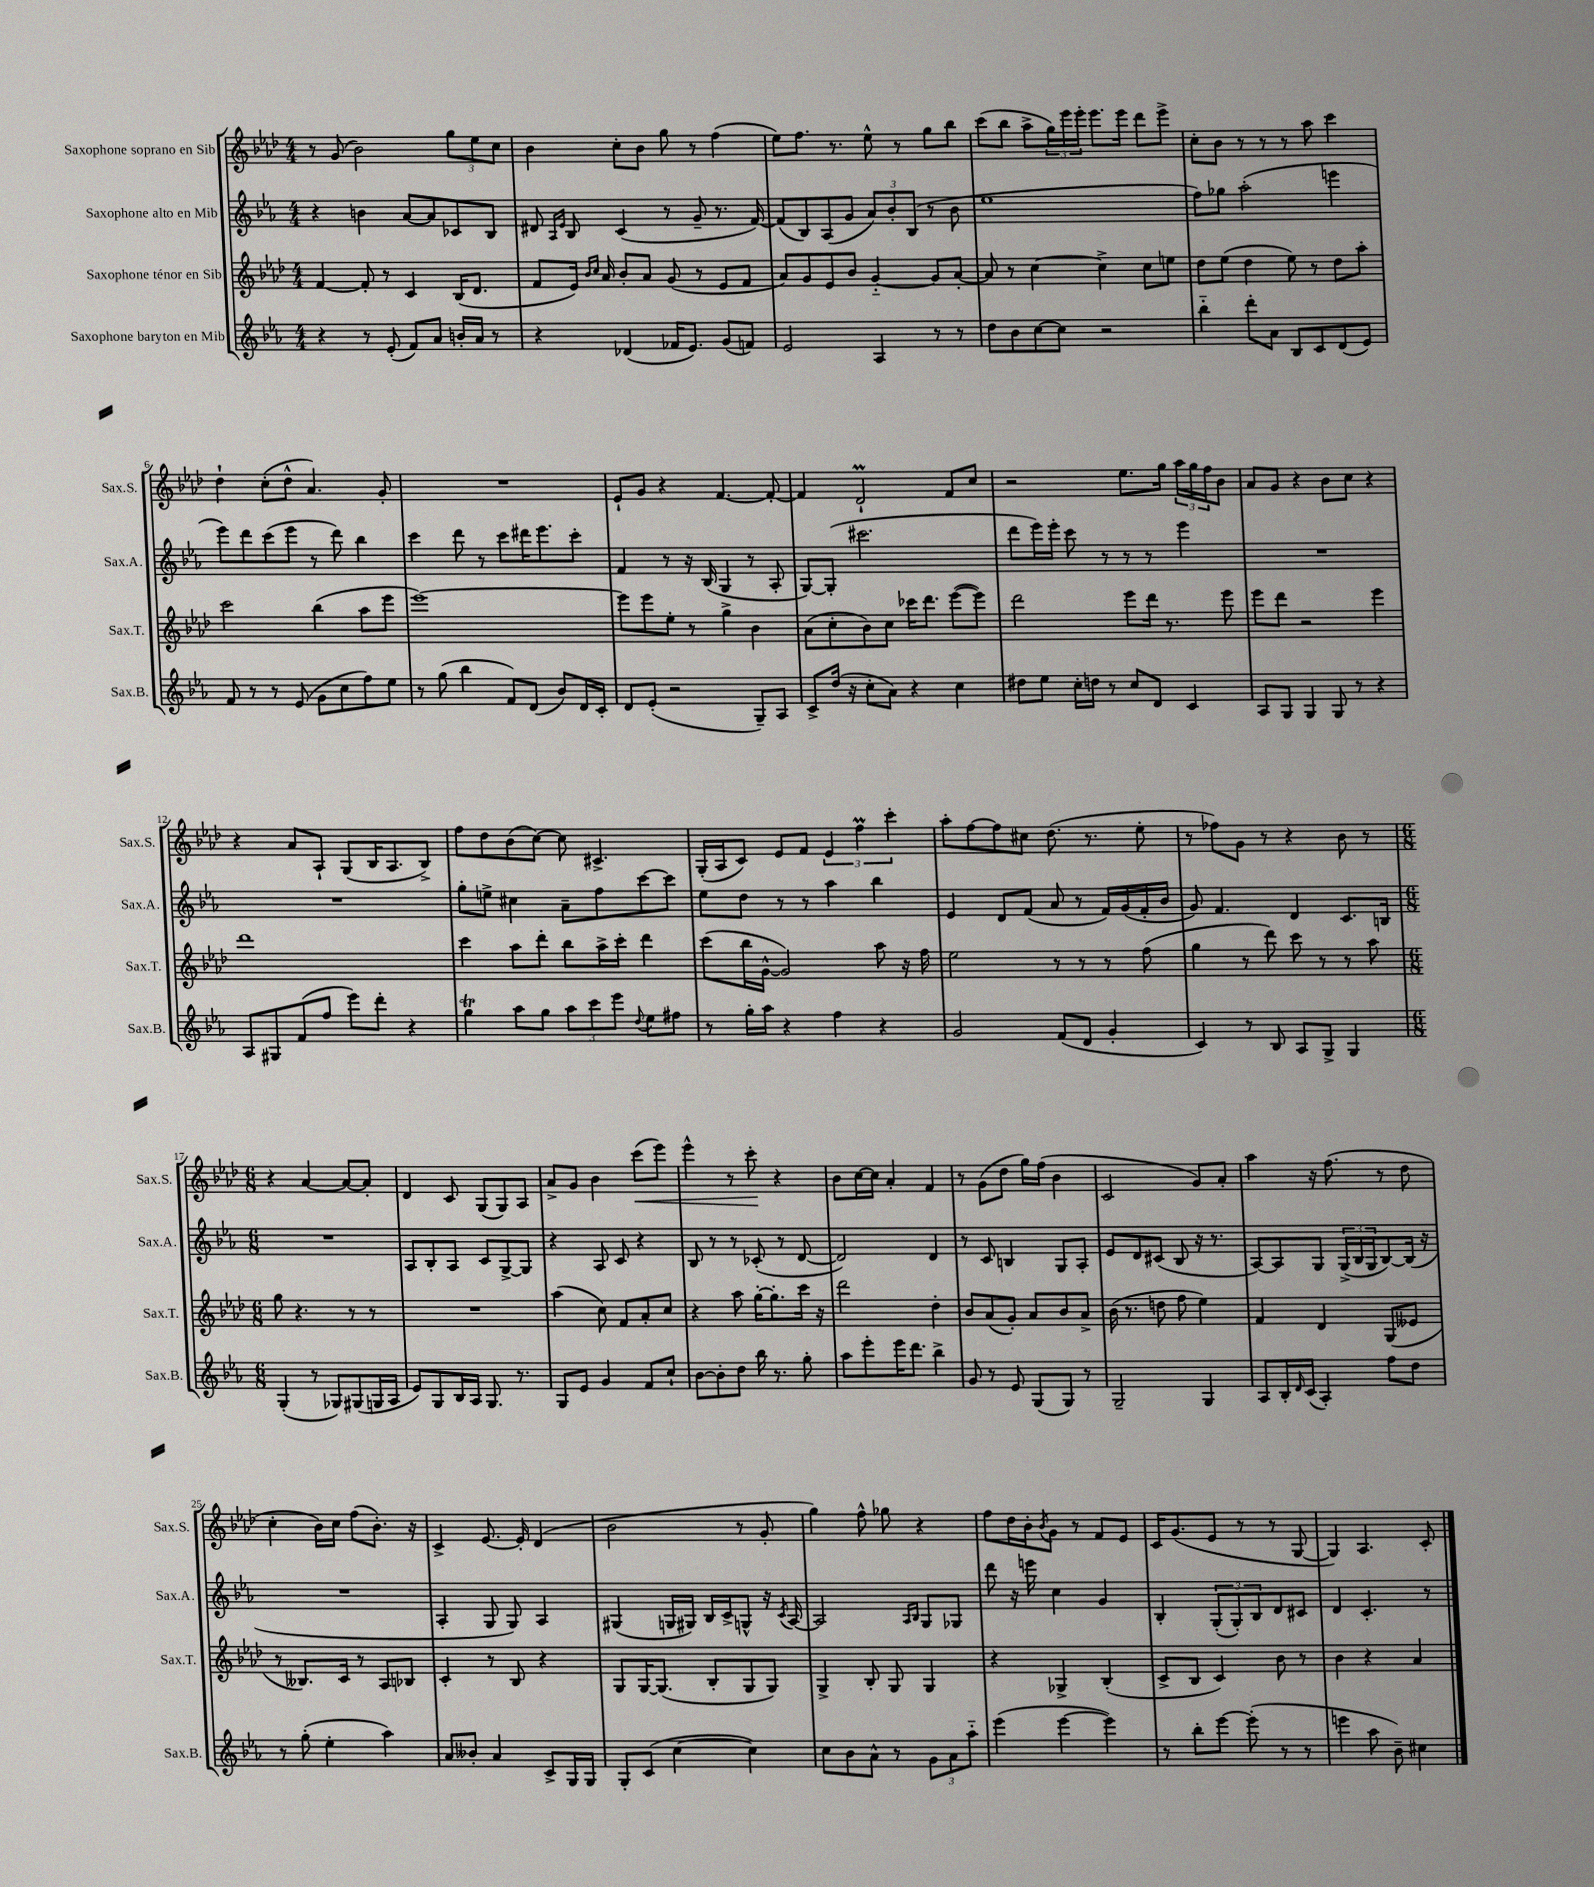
<<
\new StaffGroup <<
\new Staff = "s0" \with { instrumentName = "Saxophone soprano en Sib" shortInstrumentName = "Sax.S." } {
    \clef treble \key aes \major \numericTimeSignature \time 4/4
    r8 g'8( bes'2) \tuplet 3/2 { g''8 ees''8 c''8 } |
    bes'4 c''8-. bes'8 g''8 r8 f''4( |
    ees''8) f''8. r8. ees''8-^ r8 g''8 bes''8 |
    c'''8( bes''8 aes''8-> \tuplet 3/2 { g''16) ees'''16 ees'''16-. } ees'''8. ees'''16 des'''8 ees'''8-> |
    c''8-. bes'8 r8 r8 r8 aes''8 c'''4 |
    des''4-! c''8-.( des''8-^ aes'4.) g'8-. |
    R1 |
    ees'8-! g'8 r4 f'4.~ f'8~-. |
    f'4 des'2-!\prall f'8 c''8 |
    r2 ees''8. g''16 \tuplet 3/2 { aes''16 g''16 f''16 } bes'8 |
    aes'8 g'8 r4 bes'8 c''8 r4 |
    r4 aes'8 aes8-! g8( bes16 aes8. bes8->) |
    f''8 des''8 bes'8( c''8~) c''8 cis'4.-> |
    g16-.( aes16 c'8) ees'8 f'8 \tuplet 3/2 { ees'4 f''4\prall c'''4-. } |
    aes''8-. f''8~ f''8 cis''8 des''8.( r8. ees''8-. |
    r8 fes''8) g'8 r8 r4 bes'8 r8 |
    \numericTimeSignature \time 6/8 r4 aes'4~ aes'8~ aes'8-. |
    des'4 c'8 g8( g8) aes8 |
    aes'8-> g'8 bes'4 c'''8\<( ees'''8) |
    ees'''4-^ r8 c'''8-.\! r4 |
    bes'8 c''16~ c''16 aes'4-. f'4 |
    r8 g'8( des''8 g''16) f''16( bes'4 |
    c'2 g'8) aes'8-. |
    aes''4 r16 f''8.( r8 des''8 |
    c''4-. bes'16) c''16 f''8( bes'8.-.) r16 |
    c'4-> ees'8.~ ees'16-. des'4( |
    bes'2 r8 g'8-. |
    g''4) f''8-^ ges''8 r4 |
    f''8 des''16 bes'16-. \acciaccatura { bes'8 } g'8 r8 f'8 ees'8 |
    c'16 g'8.( ees'8 r8 r8 g8~ |
    g4) aes4. c'8-. \bar "|." |
}
\new Staff = "s1" \with { instrumentName = "Saxophone alto en Mib" shortInstrumentName = "Sax.A." } {
    \clef treble \key ees \major \numericTimeSignature \time 4/4
    r4 b'4 aes'8~ aes'8 ces'8 bes8 |
    dis'8 \grace { aes16 ees'16 } bes8 c'4( r8 g'8-- r8. f'16~) |
    f'8( bes8) aes8( g'8 \tuplet 3/2 { aes'8) bes'8-. bes8( } r8 bes'8 |
    ees''1 |
    f''8) ges''8 aes''2-.( e'''4 |
    ees'''8) d'''8 c'''8( ees'''8 r8 d'''8) bes''4 |
    c'''4 d'''8 r8 c'''8 dis'''16 ees'''8. c'''8-. |
    f'4 r8 r16 bes16( g4 r8 aes8-. |
    g8~) g8-.( cis'''2. |
    d'''8 ees'''16) ees'''16-. c'''8 r8 r8 r8 ees'''4 |
    R1 |
    R1 |
    g''8-. e''8-> cis''4 aes'8-- f''8 c'''8~ c'''8 |
    ees''8 d''8 r8 r8 aes''4 bes''4 |
    ees'4 d'8 f'8( aes'8 r8 f'16) g'16( f'16-. bes'16 |
    g'8) f'4. d'4 c'8. b16 |
    \numericTimeSignature \time 6/8 R2. |
    aes8 bes8-. aes8 c'8 g8~-> g8 |
    r4 aes8 c'8 r4 |
    bes8 r8 r8 ces'8-.( r8 d'8~ |
    d'2) d'4 |
    r8 c'8 b4 g8 aes8-. |
    ees'8 d'8 cis'8( bes8 r16 r8. |
    aes8~) aes8 g8 \tuplet 3/2 { g16->( bes16 g16 } bes8~) bes16( r16 |
    R2. |
    aes4-. g8 g8) aes4 |
    gis4( g16 gis16) bes16 c'16-> g8-^ r16 \acciaccatura { c'8 } aes16~ |
    aes2 \grace { aes16 bes16 } g8 ges8 |
    d'''8 r16 e'''16 c''4 g'4 |
    bes4-. \tuplet 3/2 { g8-.( g8-.) bes8 } d'8 cis'8 |
    d'4 c'4.-. r8 \bar "|." |
}
\new Staff = "s2" \with { instrumentName = "Saxophone ténor en Sib" shortInstrumentName = "Sax.T." } {
    \clef treble \key aes \major \numericTimeSignature \time 4/4
    f'4~ f'8-. r8 c'4 bes16( des'8. |
    f'8 ees'16) \grace { bes'16 c''16 } aes'16 bes'8-. aes'8 g'8( r8 ees'8 f'8 |
    aes'8) g'8 ees'8 bes'8 g'4~-_ g'8 aes'8~-. |
    aes'8 r8 c''4~ c''4-> c''8 e''8 |
    des''8 ees''8( des''4 ees''8) r8 des''8 aes''8-. |
    c'''2 bes''4( aes''8 ees'''8 |
    ees'''1~) |
    ees'''8 ees'''8 ees''8-. r8 g''4-> bes'4 |
    aes'8( c''8-. bes'8) c''8 ces'''16 des'''8. ees'''8~( ees'''8) |
    des'''2 ees'''8 des'''16 r8. ees'''8 |
    ees'''8 des'''8 r2 ees'''4 |
    des'''1 |
    c'''4 aes''8 des'''8-. bes''8 aes''16-> c'''16-. des'''4 |
    c'''8( bes''16 g'16~-^ g'2) aes''8 r16 f''16 |
    ees''2 r8 r8 r8 f''8( |
    g''4 r8 des'''8) c'''8 r8 r8 aes''8 |
    \numericTimeSignature \time 6/8 g''8 r4. r8 r8 |
    R2. |
    aes''4( c''8) f'8 aes'8-. c''8 |
    r4 aes''8 g''16~-. g''8.-. c'''16 r16 |
    des'''2 des''4-. |
    bes'8 aes'8( g'8-.) aes'8 bes'8 aes'8-> |
    bes'16( r8. d''8 f''8 ees''4) |
    f'4 des'4 g8( eeses'8 |
    r8 beses8.) c'16 r8 aes8 bes8 |
    c'4-. r8 bes8 r4 |
    g8 g16~ g8.( bes8-. g8 g8) |
    g4-> bes8-. g8 g4 |
    r4 ges4-> bes4-.( |
    c'8-> bes8 c'4) bes'8 r8 |
    bes'4 r4 aes'4 \bar "|." |
}
\new Staff = "s3" \with { instrumentName = "Saxophone baryton en Mib" shortInstrumentName = "Sax.B." } {
    \clef treble \key ees \major \numericTimeSignature \time 4/4
    r4 r8 ees'8-.( f'8) aes'8 b'16-. aes'16 r8 |
    r4 des'4( fes'16 ees'8.) g'8( f'8) |
    ees'2 aes4 r8 r8 |
    d''8 bes'8 c''8~ c''8 r2 |
    bes''4-_ d'''8-. aes'8 bes8 c'8 d'8( ees'8) |
    f'8 r8 r8 ees'8( g'8 c''8 f''8) ees''8 |
    r8 g''8( bes''4 f'8) d'8( bes'8) d'16 c'16-. |
    d'8 ees'8-.( r2 g8--) aes8 |
    c'8-> d''16( r16 c''8-. aes'8) r4 c''4 |
    dis''8 ees''8 c''16-. d''16 r8 c''8 d'8 c'4 |
    aes8 g8 g4 g8 r8 r4 |
    aes8 gis8 f'8( f''8 ees'''8) d'''8-. r4 |
    g''4\trill aes''8 g''8 \tuplet 3/2 { aes''8 c'''8 ees'''8 } \appoggiatura { d''8 } ees''8 fis''8 |
    r8 g''16-. aes''16 r4 f''4 r4 |
    g'2 f'8( d'8 g'4-. |
    c'4) r8 bes8 aes8 g8-> g4 |
    \numericTimeSignature \time 6/8 g4-.( r8 ges8) gis8( g16 aes16 |
    ees'8) g8 bes16 aes16 g8. r8. |
    g8 ees'8 g'4 f'8 c''8-! |
    bes'8~ bes'8-. d''8 bes''16 r8. g''8-. |
    aes''8 ees'''8-. ees'''16 d'''8. bes''4-> |
    g'8 r8 ees'8 g8( g8) r8 |
    g2-- g4 |
    aes8 bes16-. \grace { d'16 } c'16( aes4-.) f''8 d''8 |
    r8 g''8-.( ees''4-. aes''4) |
    aes'8 beses'8-. aes'4 c'8-> g16 g16 |
    g8-. c'8( c''4~ c''4) |
    c''8 bes'8 aes'8-^ r8 \tuplet 3/2 { g'8 aes'8 aes''8-_ } |
    ees'''4( ees'''4~ ees'''4) |
    r8 bes''8-. ees'''8~ ees'''8-.( r8 r8 |
    e'''4 aes''8 bes'8--) cis''4 \bar "|." |
}
>>
>>
